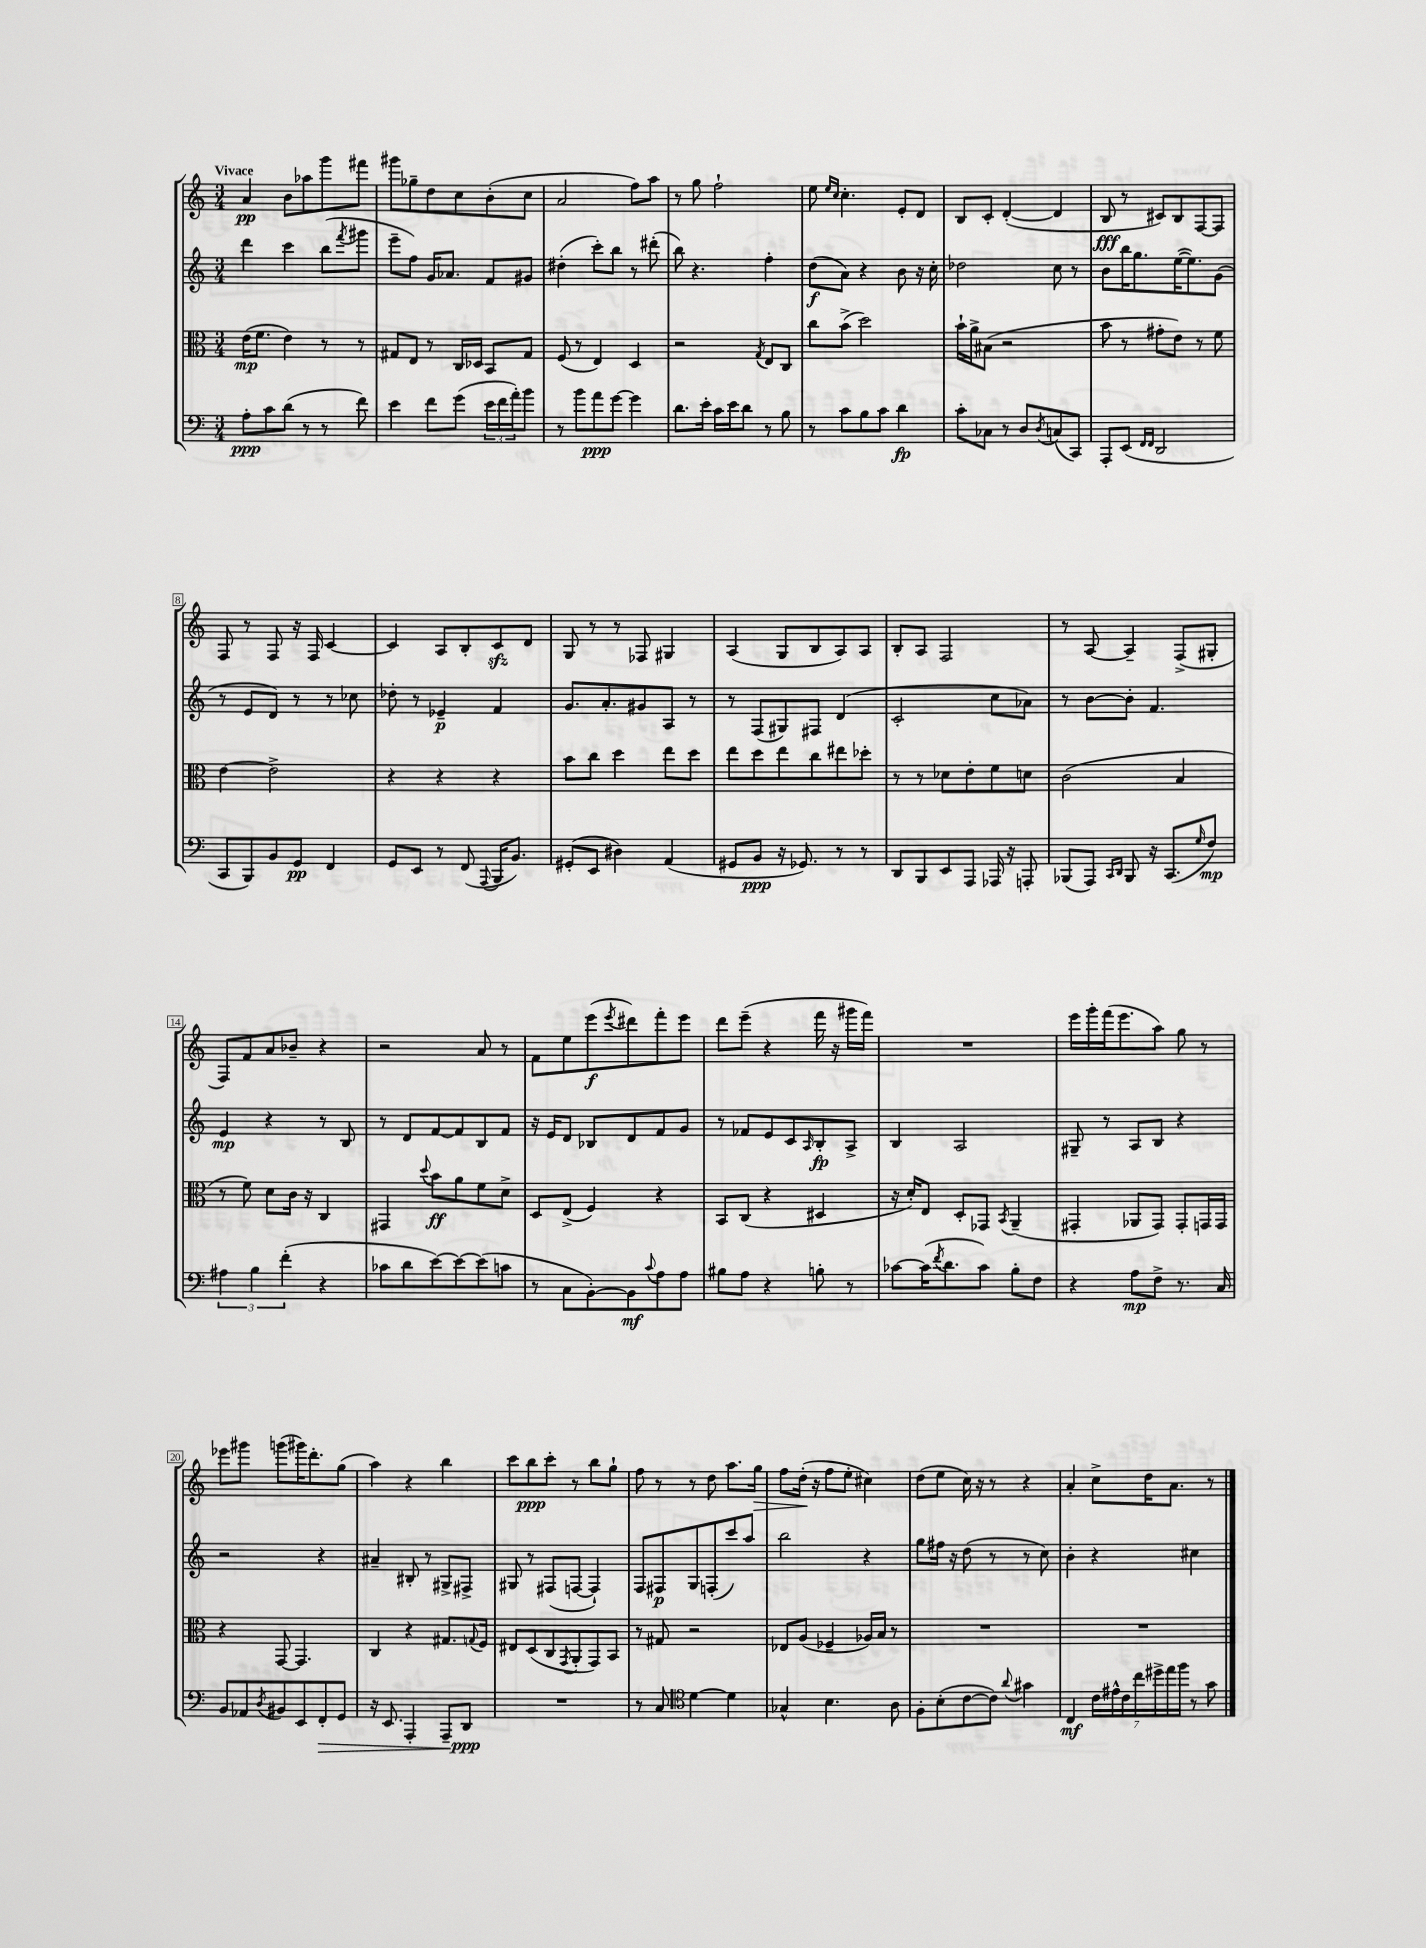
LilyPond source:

<<
\new StaffGroup <<
\new Staff = "s0" {
    \clef treble \key c \major \numericTimeSignature \time 3/4 \tempo "Vivace"
    a'4\pp b'8 aes''8 g'''8 fis'''8 |
    gis'''8 ges''8-- d''8 c''8 b'8-.( c''8 |
    a'2 f''8) a''8 |
    r8 g''8 f''2-! |
    e''8 \grace { e''16 c''16 } c''4.-. e'8-. d'8 |
    b8 c'8-. d'4~-.( d'4 |
    b8\fff r8 cis'8) b8 f8~ f8 |
    f8 r8 f8 r16 f16 c'4~ |
    c'4 a8 b8-. c'8\sfz d'8 |
    g8 r8 r8 fes8 gis4 |
    a4( g8 b8 a8) a8 |
    b8-. a8 f2 |
    r8 a8~ a4-- f8->( gis8-. |
    f8) f'8 a'8 bes'8-- r4 |
    r2 a'8 r8 |
    f'8 e''8 e'''8\f( \acciaccatura { e'''8 } dis'''8) f'''8-. e'''8 |
    d'''8 e'''8--( r4 f'''16 r16 gis'''16 f'''16) |
    R2. |
    e'''16 g'''16-. f'''16( e'''8. a''8) g''8 r8 |
    ees'''8 gis'''8 g'''8( gis'''16) d'''8.-. g''8( |
    a''4) r4 b''4 |
    c'''8 b''8\ppp c'''8-. r8 b''8 g''8-! |
    f''8 r8 r8 d''8 a''8. g''16\> |
    f''8 d''16-.\!( r16 f''8 e''8-. cis''4) |
    d''8( e''8 c''16) r16 r8 r4 |
    a'4-. c''8-> d''16 a'8. r8 \bar "|." |
}
\new Staff = "s1" {
    \clef treble \key c \major \numericTimeSignature \time 3/4
    d'''4 c'''4 b''8( \acciaccatura { f'''8 } gis'''8 |
    e'''8-- f''8) g'16 aes'8. f'8 gis'8 |
    dis''4-.( c'''8-.) b''8 r8 dis'''8-.( |
    b''8) r4. f''4-. |
    d''8\f( a'8) r4 b'8 r16 c''16-. |
    des''2 c''8 r8 |
    b'8 b''16 g''8. e''16~( e''8.) g'8( |
    r8 e'8 d'8) r8 r8 ces''8 |
    des''8-. r8 ees'4--\p f'4 |
    g'8. a'8.-. gis'8 a8 r8 |
    r8 f8( gis8) fis8 d'4( |
    c'2-. c''8 aes'8) |
    r8 b'8~ b'8-. f'4. |
    e'4\mp r4 r8 b8 |
    r8 d'8 f'8~ f'8 b8 f'8 |
    r16 e'16 d'8 bes8 d'8 f'8 g'8 |
    r8 fes'8 e'8 c'8 \grace { a16 } b8-.\fp a8-> |
    b4 a2 |
    gis8-- r8 a8 b8 r4 |
    r2 r4 |
    ais'4-- bis8-. r8 gis8-> fis8-> |
    gis8 r8 fis8( f8~ f4-!) |
    f8 fis8\p g8 f8-.( c'''8) a''8 |
    b''2 r4 |
    g''8 fis''16 r16 d''8( r8 r8 c''8) |
    b'4-. r4 cis''4 \bar "|." |
}
\new Staff = "s2" {
    \clef alto \key c \major \numericTimeSignature \time 3/4
    e'16\mp( f'8. e'4) r8 r8 |
    gis8 e8 r8 c16 des16 b,8 gis8 |
    f8( r8 e4) d4 |
    r2 \acciaccatura { g8 } e8 c8 |
    c''8 b'8->( d''2) |
    b'16-! a'16-> bis8( r2 |
    b'8 r8 gis'8-. e'8) r8 f'8 |
    e'4~ e'2-> |
    r4 r4 r4 |
    b'8 c''8 d''4 e''8 d''8 |
    e''8 d''8 e''8 c''8 eis''8 des''8-. |
    r8 r8 des'8 e'8-. f'8 d'8 |
    c'2( b4 |
    r8 f'8) d'8 c'16 r16 c4 |
    gis,4 \appoggiatura { d''8 } b'8\ff a'8 f'8 d'8-> |
    d8 e8->( f4) r4 |
    b,8 c8( r4 dis4 |
    r16 d'16-.) e8 d8-. ges,8 \acciaccatura { b,8 } a,4--( |
    gis,4-. aes,8 gis,8) gis,8-. g,16 g,16 |
    r4 g,8~ g,4. |
    c4 r4 gis8. \appoggiatura { g8 } f16 |
    eis8 d8( c8 \acciaccatura { g,8 } a,8-. g,8) b,8 |
    r8 gis8 r2 |
    ees8 a8( fes4-- aes16) b16 r8 |
    R2. |
    R2. \bar "|." |
}
\new Staff = "s3" {
    \clef bass \key c \major \numericTimeSignature \time 3/4
    a8-.\ppp c'8 d'8( r8 r8 f'8) |
    e'4 f'8 g'8( \tuplet 3/2 { e'16 f'16 a'16-.) } b'8 |
    r8 b'8 a'8\ppp g'8~ g'4 |
    d'8. e'16-. c'16 e'16 d'8 r8 b8 |
    r8 c'8 b8 c'8 d'4\fp |
    c'8-. ces8 r8 d8 \acciaccatura { d8 } c8( c,8) |
    a,,8-. e,8( \grace { f,16 f,16 } d,2 |
    c,8 b,,8) b,8 g,8\pp f,4 |
    g,8 e,8 r8 f,8( \appoggiatura { a,,8 } b,,16 b,8.) |
    gis,8-.( e,8 dis4) a,4( |
    gis,8 b,8\ppp r16 ges,8.) r8 r8 |
    d,8 b,,8 e,8 a,,8 aes,,16 r16 a,,8-. |
    bes,,8( a,,8) \grace { c,16 d,16 } bes,,8 r16 c,8.( \grace { g16 } f8\mp) |
    \tuplet 3/2 { ais4 b4 f'4-.( } r4 |
    ces'8 d'8 e'8~) e'8~ e'8( c'8 |
    r8 c8 b,8~-.) b,8\mf \appoggiatura { c'8 } a8 a8 |
    bis8 a8 r4 b8-. r8 |
    ces'8~ ces'16( \acciaccatura { f'8 } d'8. ces'8) b8-. f8 |
    r4 a8\mp f8-> r8. c16 |
    b,8 aes,8 \acciaccatura { d8 } bis,8 e,8 f,8-.\> g,8 |
    r16 e,8. a,,4-. a,,8--\! d,8\ppp |
    R2. |
    r8 c8 \clef tenor d'4~ d'4 |
    ges4-^ b4. a8 |
    f8-. b8-.( c'8~ c'8) \appoggiatura { a'8 } gis'4 |
    c4\mf \tuplet 7/4 { c'16 eis'16-^ c'16 c''16 dis''16-> e''16 f''16 } r8 g'8 \bar "|." |
}
>>
>>
\layout { \context { \Score \override BarNumber.stencil = #(make-stencil-boxer 0.1 0.3 ly:text-interface::print) } }
